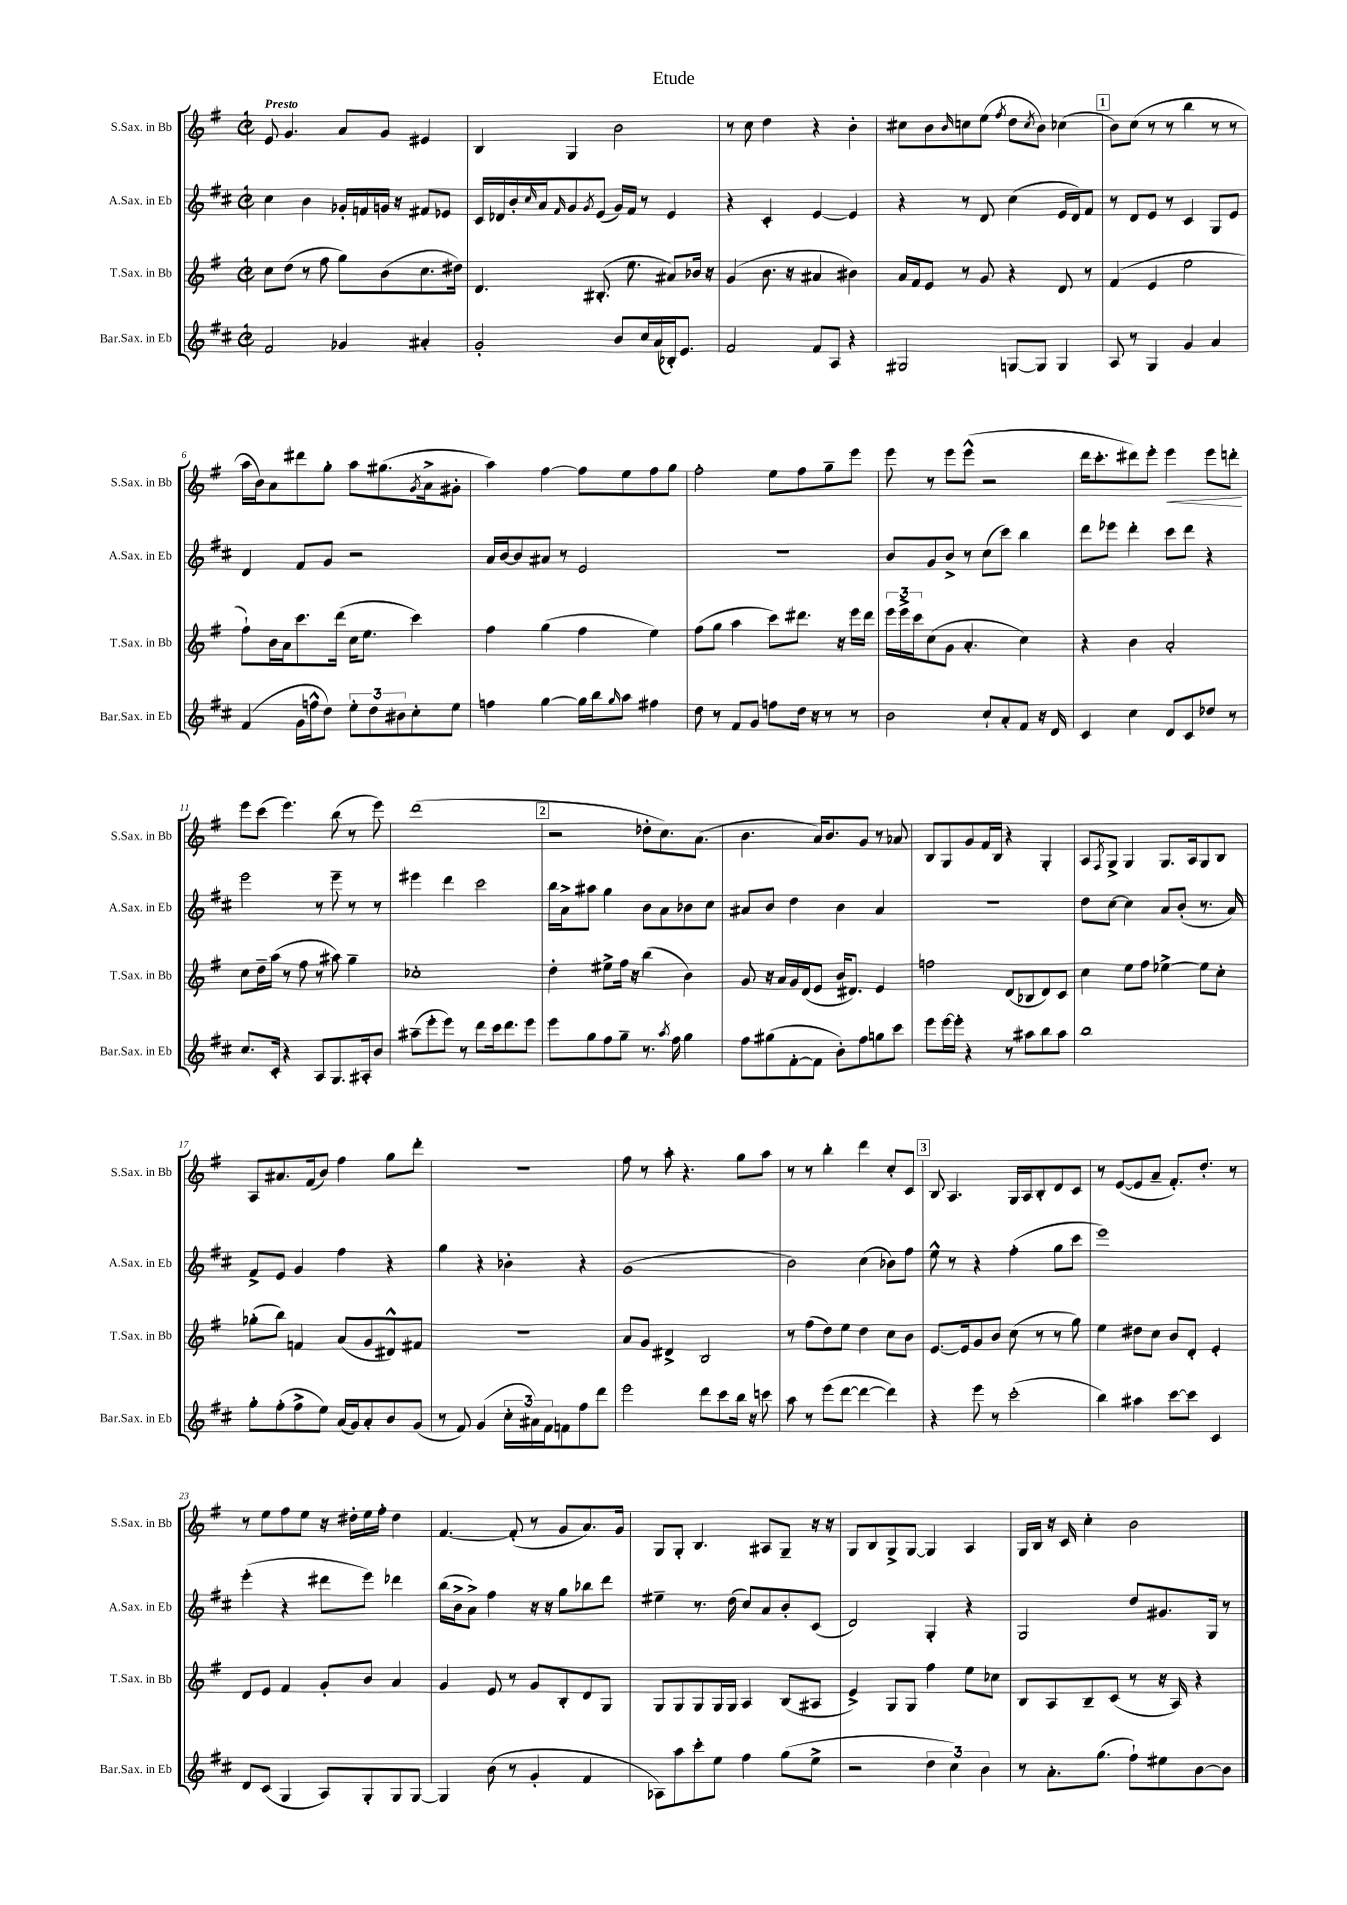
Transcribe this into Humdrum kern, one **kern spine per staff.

**kern	**kern	**kern	**kern
*staff4	*staff3	*staff2	*staff1
*clefG2	*clefG2	*clefG2	*clefG2
*k[f#c#]	*k[f#]	*k[f#c#]	*k[f#]
*M2/2	*M2/2	*M2/2	*M2/2
*met(c|)	*met(c|)	*met(c|)	*met(c|)
2f#	8cc	4cc#	8e
.	(8dd	.	4.g
.	8r	4b	.
.	8ff#	.	.
4g-	8gg)	16g-'	8a
.	.	16f	.
.	(8b	16g	8g
.	.	16r	.
4a#'	8.cc	8f#	4e#
.	.	8e-	.
.	16dd#)	.	.
=	=	=	=
2g'	4.d	16c#	4B
.	.	16d-	.
.	.	16b'	.
.	.	16qqcc#	.
.	.	16a	.
.	.	16qqf#	.
.	.	8g	4G
.	.	8qg	.
.	(8.B#'	(8e	.
8b	.	16g)	2b
.	8.ee	16f#	.
16cc#	.	8r	.
(16a	.	.	.
16B-')	8a#)	4e	.
8.e	.	.	.
.	16b-	.	.
.	16r	.	.
=	=	=	=
2f#	(4g	4r	8r
.	.	.	8cc
.	8.b	4c#'	4dd
.	16r	.	.
8f#	4a#	[4e	4r
8A	.	.	.
4r	4b#)	4e]	4b'
=	=	=	=
2G#	16a	4r	8cc#
.	16f#	.	.
.	8e	.	8b
.	.	.	16qqb
.	8r	8r	8cc
.	8g	8d	(8ee
.	.	.	8qff#
[8G	4r	(4cc#	8dd
.	.	.	8qcc
8G]	.	.	8b)
4G	8d	16e	(4cc-
.	.	16d)	.
.	8r	8f#	.
=	=	=	=
8A	(4f#	8r	8b)
8r	.	8d	(8cc
4G	4e	8e	8r
.	.	8r	8r
4g	2ee	4c#	4bb
4a	.	8G	8r
.	.	8e	8r
=	=	=	=
(4f#	8ff#`)	4d	16aa
.	.	.	16b)
.	16b	.	8a
.	16a	.	.
16g	8.ccc	8f#	8ddd#
16ff^^	.	.	.
8dd)	.	8g	8gg'
.	(16ddd	.	.
12ee'	16cc	2r	8aa
.	8.ee	.	.
12dd	.	.	.
.	.	.	(8.gg#
12b#	.	.	.
8cc#'	4ccc)	.	.
.	.	.	8qg
.	.	.	16a^
8ee	.	.	8g#'
=	=	=	=
4ff	4ff#	16a	4aa)
.	.	[16b	.
.	.	8b]	.
[4gg	(4gg	8a#	[4ff#
.	.	8r	.
16gg]	4ff#	2e	8ff#]
16bb	.	.	.
16qqgg	.	.	.
8aa	.	.	8ee
4ff#	4ee)	.	8ff#
.	.	.	8gg
=	=	=	=
8dd	(8ff#	1r	2ff#'
8r	8gg	.	.
8f#	4aa	.	.
8g	.	.	.
8ff	8ccc)	.	8ee
16dd	8.ddd#	.	8ff#
16r	.	.	.
8r	.	.	8gg~
.	16r	.	.
8r	16eee	.	8eee
.	16ddd#	.	.
=	=	=	=
2b	24eee	8b	8eee
.	24eee^	.	.
.	24ccc	.	.
.	(8cc	8g	8r
.	8g	8b^	8eee
.	4.a'	8r	(8eee^^
8cc#`	.	(8cc#	2r
8a'	.	8ccc#)	.
8f#	4cc)	4bb	.
16r	.	.	.
16d	.	.	.
=	=	=	=
4c#	4r	8ddd	16ddd
.	.	.	8.ccc'
.	.	8eee-	.
4cc#	4b	4ddd'	8ddd#)
.	.	.	8eee'
8d	2a'	8ccc#	4eee
8c#	.	8ddd	.
8dd-	.	4r	8eee
8r	.	.	8ddd'
=	=	=	=
8.cc#	8cc	2eee	8eee
.	16dd~	.	(8ccc
16c#'	(16aa	.	.
4r	8r	.	4.eee)
.	8ff#	.	.
8A	8r	8r	.
8.G	8aa#)	8eee~	(8bb
.	4gg~	8r	8r
16A#'	.	.	.
8b	.	8r	8eee)
=	=	=	=
(8aa#~	1cc-'	4eee#	(1ddd
8eee'	.	.	.
8eee)	.	4ddd	.
8r	.	.	.
8ddd	.	2ccc#	.
16ccc#	.	.	.
8.ddd	.	.	.
8eee	.	.	.
=	=	=	=
8eee	4dd'	16bb	2r
.	.	16a^	.
8gg	.	8aa#	.
8ff#	8ee#^	4gg	.
8gg~	16ff#	.	.
.	16r	.	.
8.r	(4bb	8b	8dd-'
.	.	8a	8.cc)
8qaa	.	.	.
16ff#	.	.	.
4gg	4b)	8b-	.
.	.	.	(8.a
.	.	8cc#	.
=	=	=	=
8ff#	8g	8a#	4.b
(8gg#	16r	8b	.
.	16a	.	.
[8f#'	16g	4dd	.
.	(16d	.	.
8f#]	8e	.	16a)
.	.	.	8.b
8b')	16b	4b	.
.	8.d#)	.	.
8ff#	.	.	8g
8gg	4e	4a#	8r
8ccc#	.	.	8a-
=	=	=	=
8eee	2ff	1r	8B
[16eee	.	.	8G
16eee']	.	.	.
4r	.	.	8g
.	.	.	16f#
.	.	.	16B
8r	(8d	.	4r
8aa#	8B-	.	.
8bb	8d)	.	4G'
8aa#	8c	.	.
=	=	=	=
1bb	4cc	8dd	8A
.	.	.	8qF#
.	.	[8cc#	8G^
.	8ee	4cc#]	4G
.	8ff#	.	.
.	[4ee-^	8a	8.G
.	.	(8b'	.
.	.	.	16A
.	8ee-]	8.r	8G
.	8cc'	.	8B
.	.	16a)	.
=	=	=	=
8gg'	(8gg-'	8f#^	8A
(8ff#'	8bb)	8e	8.a#
8ff#^	4f	4g	.
.	.	.	(16f#
8ee)	.	.	8b)
(16a	(8a	4ff#	4ff#
16g)	.	.	.
8a'	8g	.	.
8b	8d#^^)	4r	8gg
(8g	8f#	.	8ddd'
=	=	=	=
8r	1r	4gg	1r
8f#)	.	.	.
(4g	.	4r	.
24cc#'	.	4b-'	.
24a#)	.	.	.
24f#	.	.	.
8f	.	.	.
8ff#	.	4r	.
8ddd	.	.	.
=	=	=	=
2eee	8a	(1g	8ff#
.	8g	.	8r
.	4d#^	.	8aa'
.	.	.	4.r
8ddd	2B	.	.
8ccc#	.	.	.
16bb	.	.	8gg
16r	.	.	.
8ccc	.	.	8aa
=	=	=	=
8aa	8r	2b)	8r
8r	(8ff#	.	8r
(8eee	8dd)	.	4bb'
[8ddd	8ee	.	.
4ddd_	4dd	(4cc#	4ddd
4ddd])	8cc	8b-)	8cc'
.	8b	8ff#	8c
=	=	=	=
4r	[8.e	8ee^^	8B
.	.	8r	4.A
.	16e]	.	.
8eee	8g	4r	.
8r	8b	.	.
(2ccc#'	(8cc	(4ff#'	16G
.	.	.	16A
.	8r	.	8B'
.	8r	8gg	8d
.	8gg)	8ccc#	8c
=	=	=	=
4bb)	4ee	1eee)	8r
.	.	.	([8e
4aa#	8dd#	.	8e]
.	8cc	.	8a~
[8ccc#	8b	.	8.f#')
8ccc#]	8d'	.	.
.	.	.	8.dd'
4c#	4e'	.	.
.	.	.	8r
=	=	=	=
8d	8d	(4eee'	8r
(8c#	8e	.	8ee
4G	4f#	4r	8ff#
.	.	.	8ee
8A)	8g'	8ddd#	16r
.	.	.	16dd#'
8G'	8b	8eee)	16ee
.	.	.	16ff#'
8G	4a	4ddd-	4dd#
[8G	.	.	.
=	=	=	=
4G]	4g	(16bb	[4.f#
.	.	16b^	.
.	.	8a^)	.
(8b	8e	4ff#	.
8r	8r	.	(8f#']
4g'	8g	16r	8r
.	.	16r	.
.	8B'	8gg	8g
4f#	8d	8bb-	8.a)
.	8G	8ddd	.
.	.	.	16g
=	=	=	=
8A-)	8G	4ee#~	8G
8aa	8G	.	8G'
8ccc#'	8G	8.r	4.B
8ee	16G	.	.
.	16G	(16dd	.
4ff#	4A	8cc#)	.
.	.	8a	8A#
(8gg	(8B	8b'	8G~
8ee^	8A#	(8c#	16r
.	.	.	16r
=	=	=	=
2r	4e^)	2d)	8G
.	.	.	8B
.	8G	.	8G^
.	8G	.	[8G
6dd	4ff#	4G'	4G]
6cc#)	.	.	.
.	8ee	4r	4A
6b	.	.	.
.	8cc-	.	.
=	=	=	=
8r	8B	2G	16G
.	.	.	16B
8.a'	8A	.	16r
.	.	.	16c
.	8B~	.	4cc'
(8.gg	.	.	.
.	(8c	.	.
8ff#`)	8r	8dd	2b
8ee#	16r	8.g#	.
.	16A)	.	.
[8b	4r	.	.
.	.	16G	.
8b]	.	8r	.
==	==	==	==
*-	*-	*-	*-
